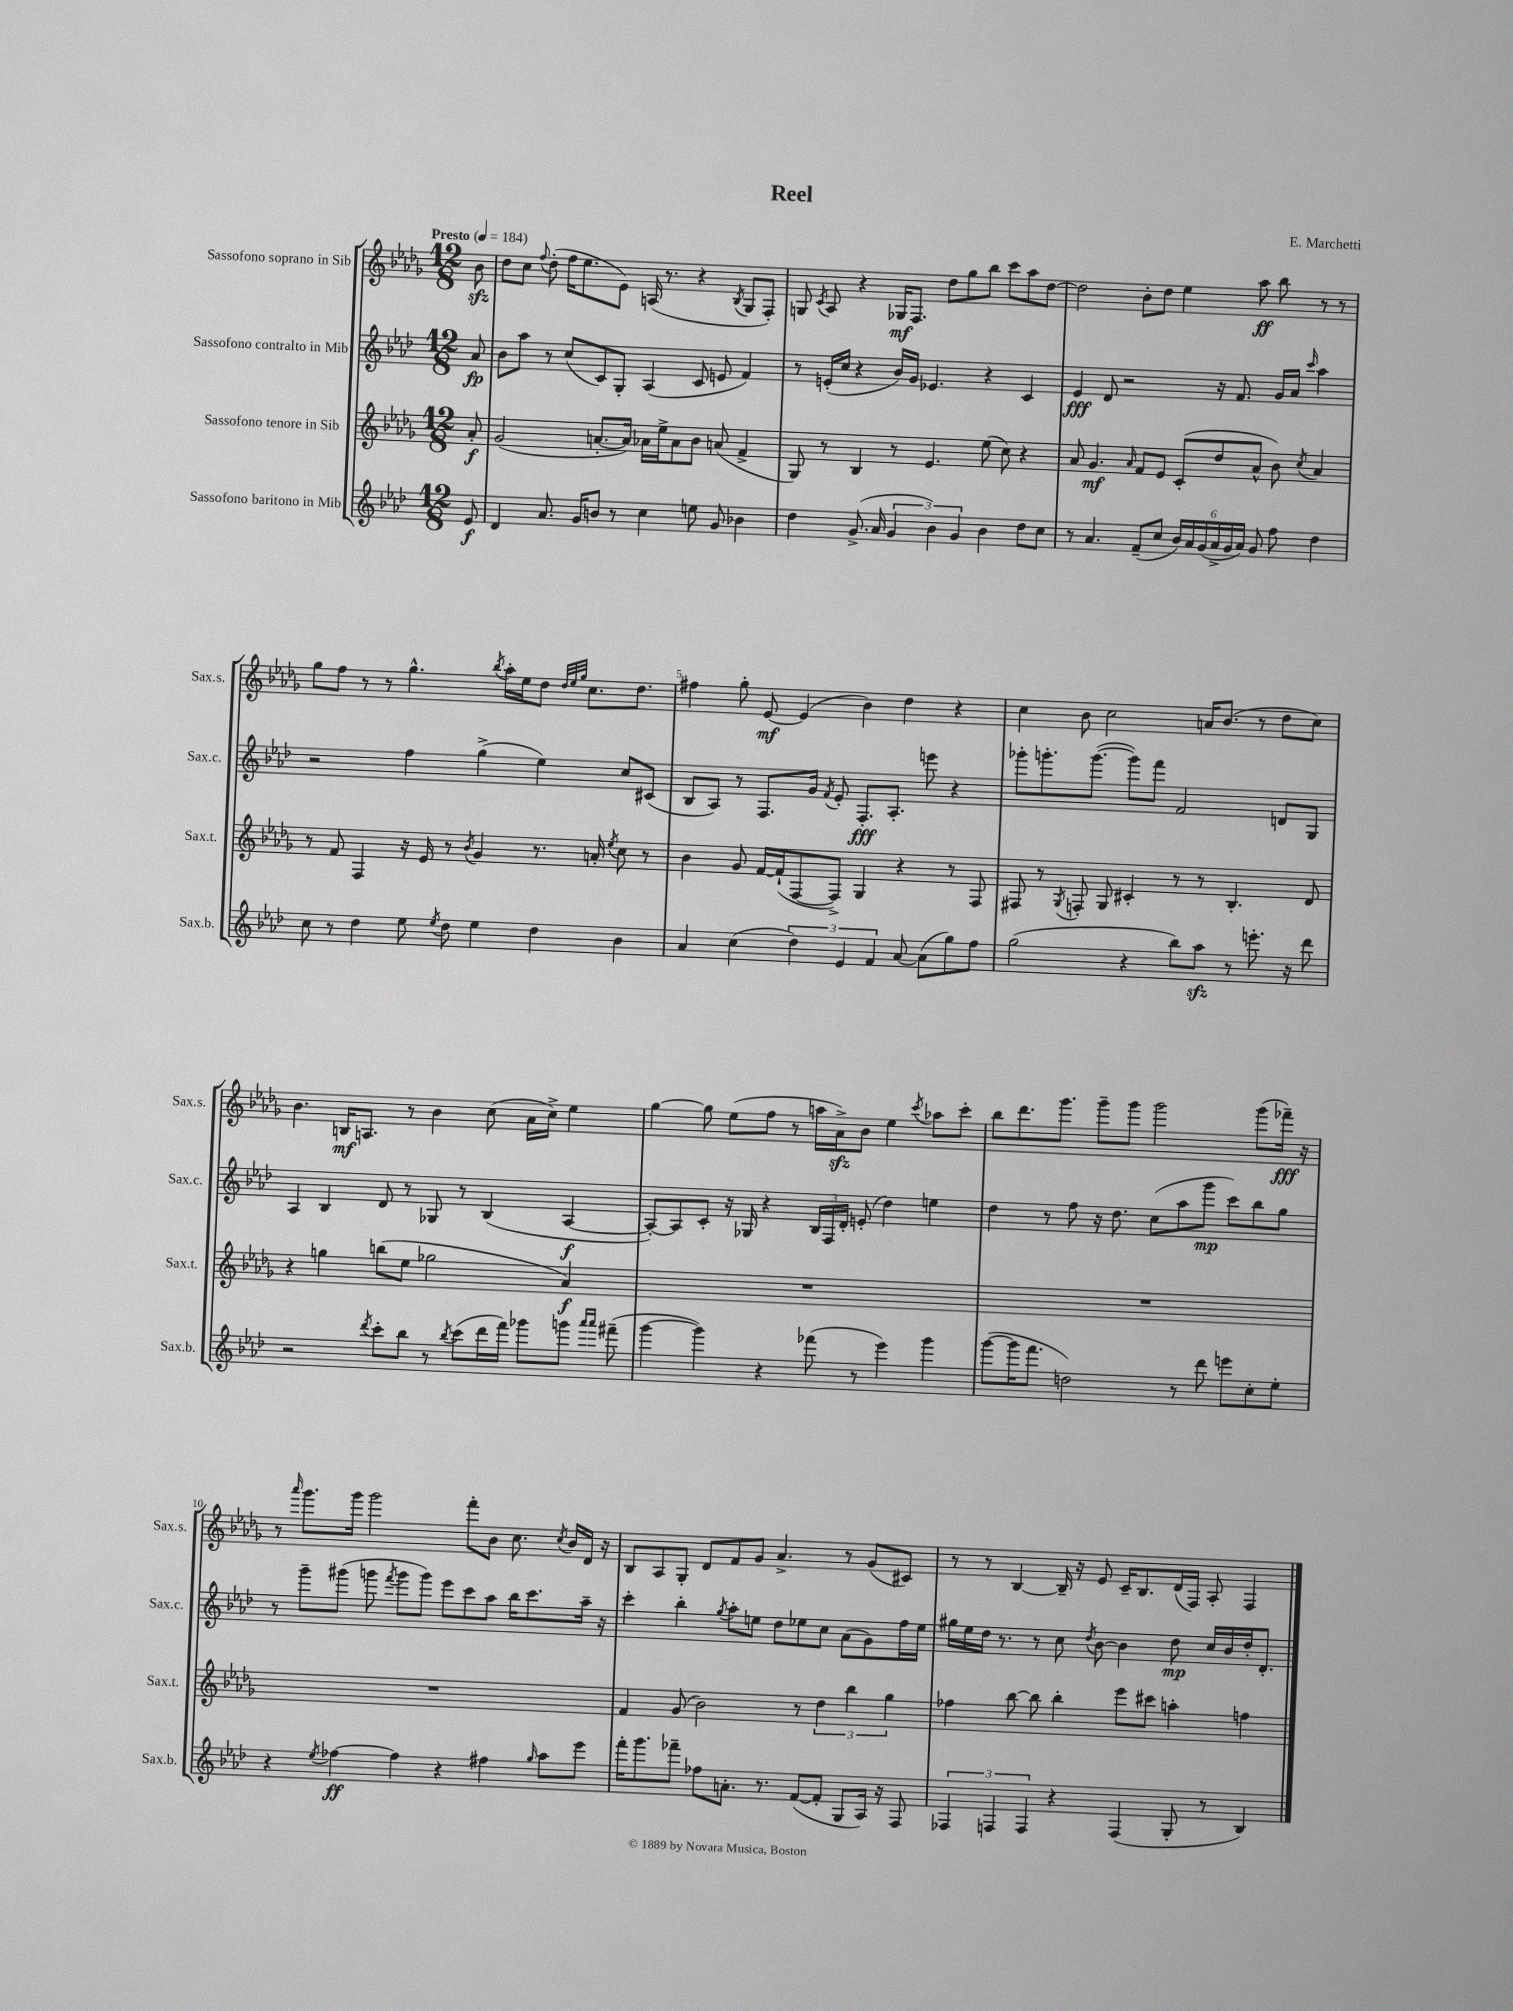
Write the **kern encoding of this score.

**kern	**kern	**kern	**kern
*staff4	*staff3	*staff2	*staff1
*clefG2	*clefG2	*clefG2	*clefG2
*k[b-e-a-d-]	*k[b-e-a-d-g-]	*k[b-e-a-d-]	*k[b-e-a-d-g-]
*M12/8	*M12/8	*M12/8	*M12/8
*MM184	*MM184	*MM184	*MM184
8e-	8a-'	8a-	8b-
=	=	=	=
4d-	(2g-	8b-	8dd-
.	.	8aa-	8cc
.	.	.	8qqff
8.a-	.	8r	(8dd-'
.	.	(8cc	16ff
16g	.	.	8.ee-
8b	[8.a'	8c)	.
8r	.	8G'	8e-)
.	16a])	.	.
4cc	16a-	(4A-	(16A
.	16ee-^	.	8.r
.	8a-	.	.
8ee	8b-	8c	4r
8g	(8a	8e	.
.	.	.	8qB-
4b-	4f^	4f)	8G-
.	.	.	8F')
=	=	=	=
4dd-	8G-)	8r	8G
.	.	.	8qc
.	8r	(16e'	8A-
.	.	16cc	.
(8.g^	4B-	4r	4r
16a-	.	.	.
6g	8r	16b-)	16G-
.	.	16g	8.F
.	4.e-	4.e-	.
6b-)	.	.	.
.	.	.	8dd-
6g	.	.	.
.	.	.	8gg-
4b-	(8ee-	4r	8bb-
.	8cc)	.	8ccc
8dd-	4r	4c	8aa-
8cc	.	.	[8dd-
=	=	=	=
8r	8a-	4e-	2dd-]
4.a-	4.g-	.	.
.	.	8d-	.
.	.	2r	.
.	16qqa-	.	.
(8f~	8f	.	8b-'
8cc	8e-	.	8dd-
24b-)	(8c'	.	4ee-
24a-	.	.	.
(24g	.	.	.
24a-^	8dd-	16r	.
24g	.	.	.
.	.	8.f	.
24a-)	.	.	.
8g	8a-^^	.	8aa-
8ff	8b-)	16g	8bb-
.	.	16a-	.
.	8qcc	16qqccc	.
4dd-	4a-	4aa-	8r
.	.	.	8r
=	=	=	=
8cc	8r	2r	8gg-
8r	8f	.	8ff
4dd-	4F	.	8r
.	.	.	8r
8ee-	16r	4ff	4.gg-^^
.	16e-	.	.
8qee-	.	.	.
8dd-	8r	.	.
.	8qb-	.	.
4ee-	4g-	(4gg^	.
.	.	.	8qbb-
.	.	.	16aa-'
.	.	.	16ee-
4dd-	8.r	4ee-)	8dd-
.	.	.	32qqdd-
.	.	.	32qqee-
.	.	.	32qqgg-
.	.	.	8.cc
.	16a'	.	.
.	8qee-	.	.
4b-	8cc	8cc	.
.	.	.	8.dd-
.	8r	(8c#	.
=	=	=	=
4a-	4b-	8B-	4ff#
.	.	8A-)	.
(4cc	8g-	8r	8gg-'
.	[16f	8.F	[8e-
.	(16f`]	.	.
6dd-)	[8F	.	(4e-]
.	.	16g	.
.	.	8qf	.
.	8F^])	8e-'	.
6e-	.	.	.
.	4G-	8.F'	4b-)
6f	.	.	.
.	.	8.A-'	.
[8a-	4r	.	4dd-
(8a-]	.	8eee	.
8gg)	8r	4r	4r
8ff	8F	.	.
=	=	=	=
(2gg	8F#	8ggg-'	4cc
.	8r	8.ggg'	.
.	8qG-	.	.
.	8F'	.	8b-
.	.	([8.ggg	.
.	8G-	.	2cc
4r	4c#'	8ggg])	.
.	.	8fff	.
8bb-)	8r	2f	.
8aa-	8r	.	16a
.	.	.	(8.b-
8r	4.B-'	.	.
8.eee'	.	.	8r
.	.	8d	8dd-
16r	.	.	.
8ddd-	8d-	8G	8cc)
=	=	=	=
2r	4r	4A-	4.b-
.	4gg	4B-	.
.	.	.	16B
.	.	.	8.A
8qddd-	.	.	.
8ccc'	(8bb	8d-	.
8bb-	8ee-	8r	8r
8r	2gg-	8G-	4b-
8qbb-	.	.	.
(8ccc	.	8r	.
16ddd-	.	(4B-	(8cc
16fff)	.	.	.
8ggg-	.	.	16a-
.	.	.	16cc^)
8ggg	4a-)	[4A-	4ee-
16qqaaa-	.	.	.
16qqaaa-	.	.	.
(8fff#~	.	.	.
=	=	=	=
[4ggg	1.r	8A-'_)	[4gg-
.	.	8A-]	.
4ggg])	.	8c'	8gg-]
.	.	16r	(8ee-
.	.	16G-	.
4r	.	4r	8ff
.	.	.	8r
(8fff-	.	24B-	16aa
.	.	24F	.
.	.	.	16a-^)
.	.	24d-'	.
8r	.	(8e'	8b-
4eee-)	.	4dd-)	4ee-
.	.	.	8qccc
4ggg	.	4ee	8aa-
.	.	.	8ccc'
=	=	=	=
([8ggg	1.r	4dd-	8bb-
16ggg]	.	.	8.ddd-
8.fff	.	.	.
.	.	8r	.
.	.	.	8.ggg-
2dd)	.	8ff	.
.	.	16r	8ggg-~
.	.	8.dd-	.
.	.	.	8ggg-
.	.	(8cc	2ggg-
8r	.	8aa-	.
8ddd-	.	8ggg	.
8eee	.	8ccc)	.
8cc'	.	8bb-	(8ggg-
8ee-'	.	8gg	16fff-~)
.	.	.	16r
=	=	=	=
4r	1.r	8r	8r
.	.	.	16qqaaa-
.	.	8ggg~	8.ggg-
8qee-	.	.	.
[4ff-	.	(8ggg#	.
.	.	.	16ggg-
.	.	8ggg	2ggg-
.	.	8qfff	.
4ff-]	.	8ggg	.
.	.	8ggg)	.
4r	.	8eee-	.
.	.	8ccc	8fff'
4ff#	.	8aa-	8b-
.	.	16bb-	8.cc
.	.	8.ccc	.
16qqgg	.	.	.
8aa-	.	.	.
.	.	.	8qcc
.	.	.	16b-
8eee-	.	16aa-~	16d-
.	.	16r	16r
=	=	=	=
16fff'	4f	4ccc'	8B-
8.ggg	.	.	.
.	.	.	8A-
8fff-~	(8g-	4bb-'	8G-'
8ff-	2b-)	.	8d-
.	.	8qgg	.
8.a'	.	8aa-'	8f
.	.	8ee	8g-
8.r	.	.	.
.	.	8dd-	4.a-^
([8f	8r	8ee-	.
8f']	6dd-	8cc	.
8G	.	(8a-	8r
.	6bb-	.	.
16A-)	.	8g)	(8g-
16r	.	.	.
.	6gg-	.	.
8F	.	16ff	8c#)
.	.	16ee-	.
=	=	=	=
6F-	4ff-	16gg#	8r
.	.	16ee-	.
.	.	16dd-	8r
6F	.	.	.
.	.	8.r	.
.	[8bb-	.	[4B-
6F	.	.	.
.	8bb-]	8r	.
4r	4bb-'	8cc	16B-~]
.	.	.	16r
.	.	8qdd-	.
.	.	[8b-	8e-
(4F	8eee-	4b-]	16c~
.	.	.	8.B-
.	8ccc#	.	.
8G'	4aa'	8dd-	(16d-
.	.	.	16F)
8r	.	16cc	8A-'
.	.	16b-	.
4B-)	4ff	16dd-'	4F
.	.	8.d-'	.
==	==	==	==
*-	*-	*-	*-
